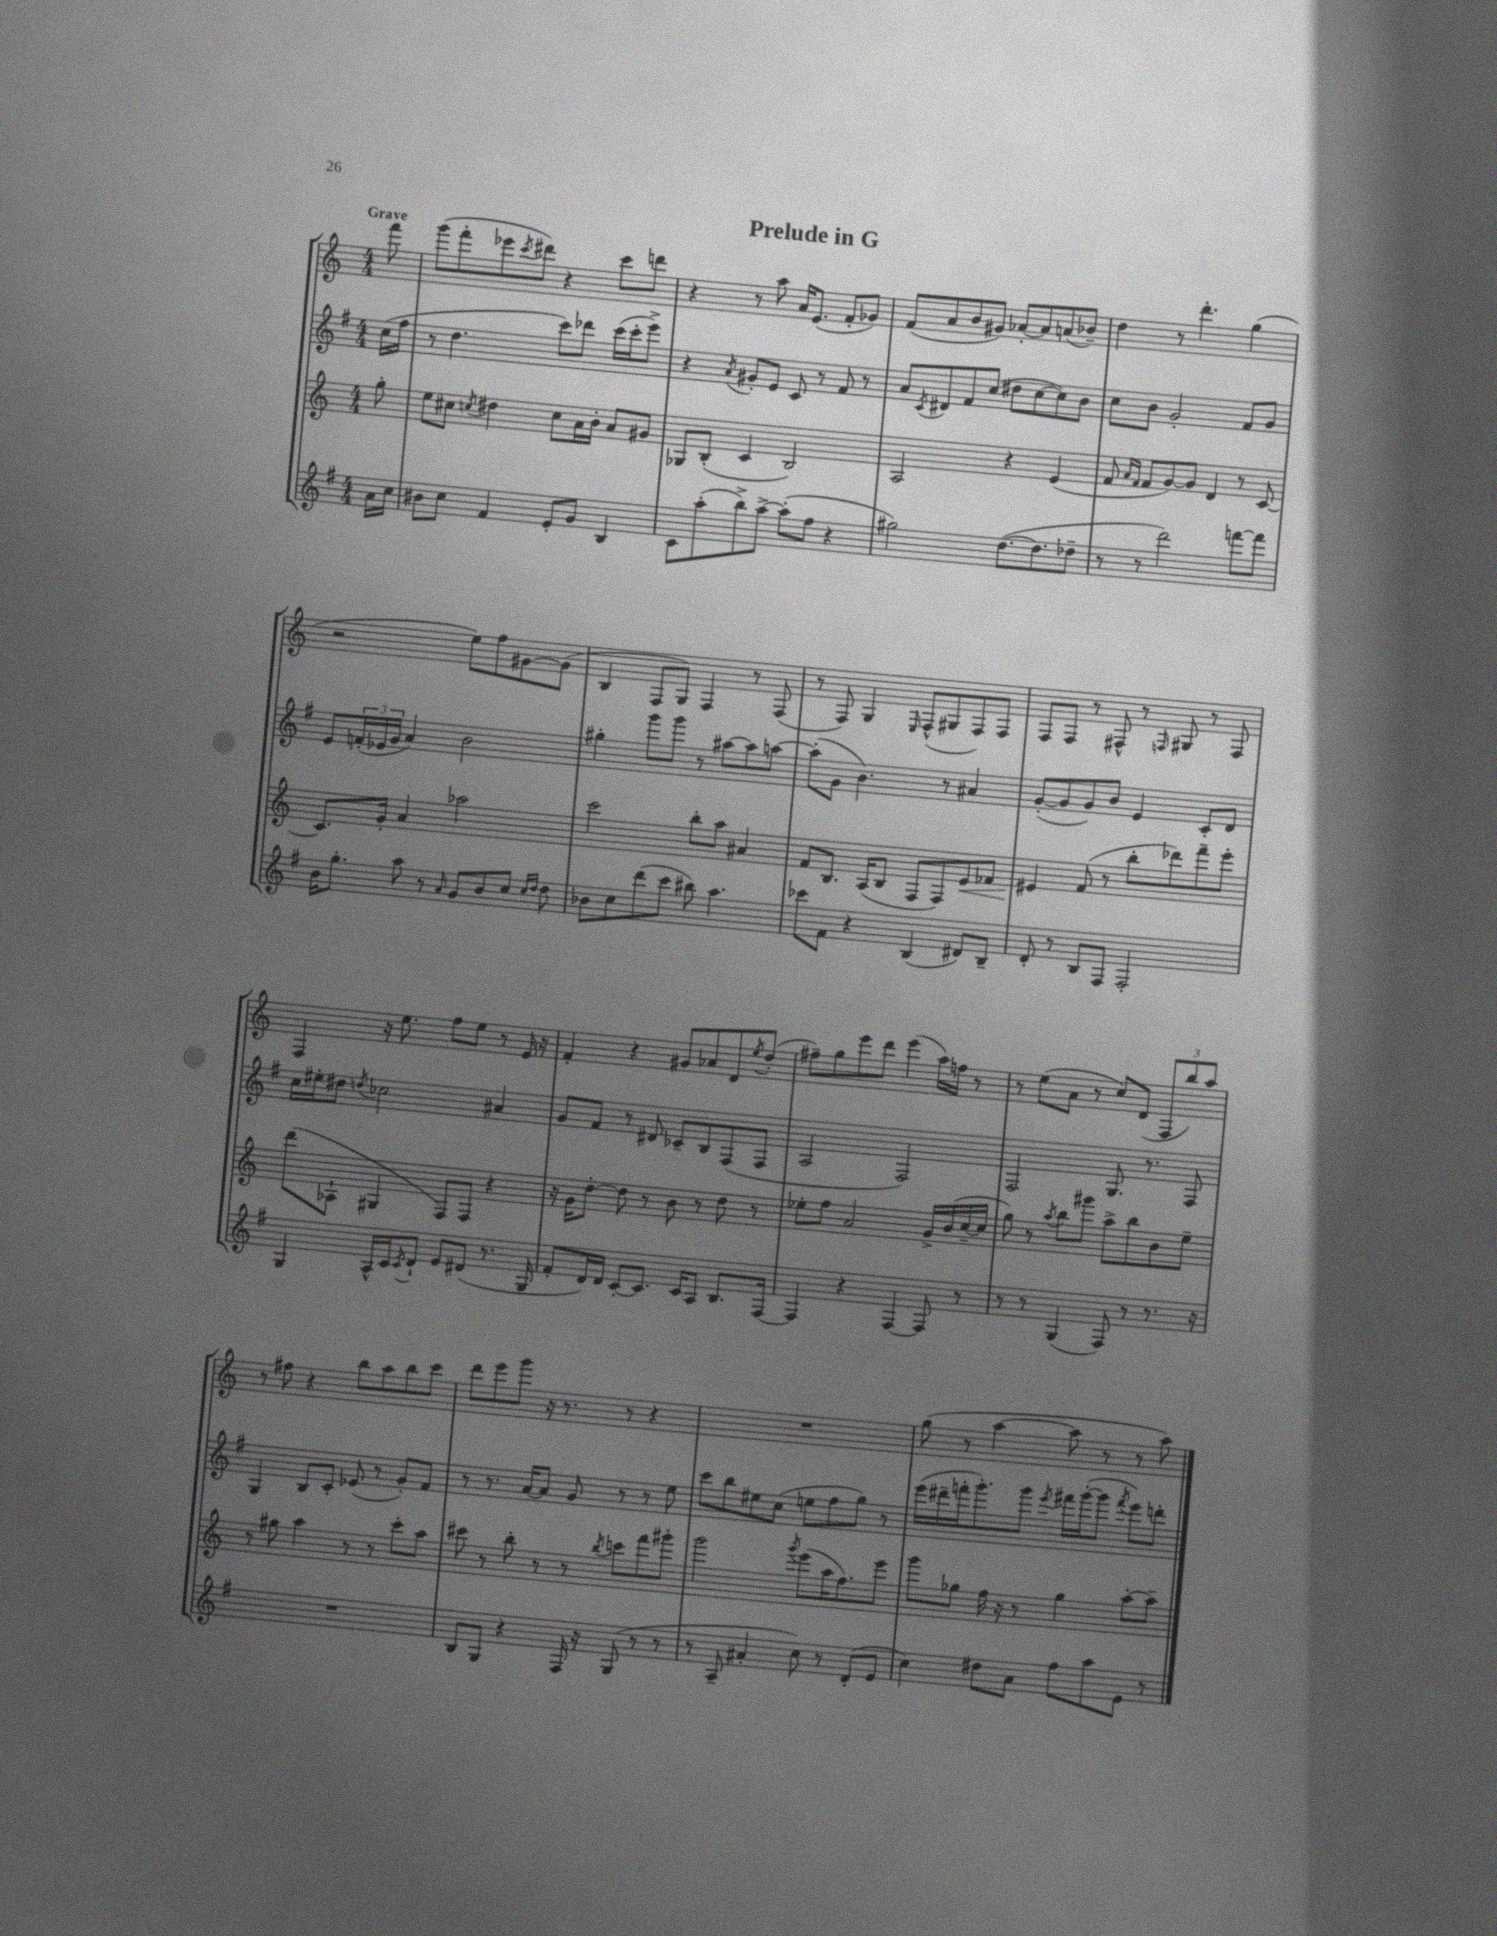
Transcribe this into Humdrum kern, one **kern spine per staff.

**kern	**kern	**kern	**kern
*staff4	*staff3	*staff2	*staff1
*clefG2	*clefG2	*clefG2	*clefG2
*k[f#]	*k[]	*k[f#]	*k[]
*M4/4	*M4/4	*M4/4	*M4/4
16a	8gg'	(16cc	8fff
16cc	.	16ff#	.
=	=	=	=
8b#	8ee	8r	(8ggg
8cc	8cc#	4.dd	8fff'
.	8qcc	.	.
4f#	4dd#	.	8eee-
.	.	.	8qccc
.	.	.	8ddd#)
8e'	8cc	8ccc)	4r
8g	16a	8ddd-	.
.	16b'	.	.
4B	8a	(16ccc	8ccc
.	.	16ccc'	.
.	8g#	8eee^)	8ddd
=	=	=	=
8c	8G-	4r	4r
(8aa'	(8B'	.	.
.	.	8qa	.
8bb^)	4c	8g#'	8r
[8aa^	.	8e	8aa
(8aa']	2B)	8c	16a
.	.	.	(8.e
8ff#	.	8r	.
4r	.	8f#	8f'
.	.	8r	8g-)
=	=	=	=
2gg#)	2A	8a	(8f
.	.	8qc	.
.	.	8d#	8a
.	.	8f#	8b
.	.	(8cc	8g#)
([8.dd	4r	8dd#	[8a-'
.	.	[8cc	8a-]
8.dd]	.	.	.
.	(4e	8cc])	(8a
8dd-~	.	8b	8b-~)
=	=	=	=
8r	8f	8cc	4dd
.	16qqa	.	.
.	16qqf	.	.
8r	8f	8b	.
2ddd)	[8g)	2g'	8r
.	8g]	.	4.ddd'
.	4d	.	.
[8fff	8r	8f#	(4gg
8fff]	[8c	8g	.
=	=	=	=
16b	8.c]	8e	2r
8.gg'	.	.	.
.	.	(24f'	.
.	.	24e-	.
.	16g'	.	.
.	.	24g	.
8aa	4a	4a)	.
8r	.	.	.
16qqa	.	.	.
8g	2aa-	2b	8ee)
8b	.	.	8ff
8cc	.	.	[8g#
16qqcc	.	.	.
16qqdd	.	.	.
8dd	.	.	(8g#]
=	=	=	=
8b-	2ccc	4gg#'	4B
8cc	.	.	.
(8ddd	.	8ggg	8F
8ccc	.	8ggg	8G)
8bb#)	8bb'	8r	4F
4.aa	8aa	[8aa#	.
.	4a#	8aa#]	8r
.	.	[8aa	(8F
=	=	=	=
8ccc-	8f	(8aa']	8r
8f#	8.B	8g	8F)
4r	.	4.b)	4G
.	(16A	.	.
.	8B	.	.
.	.	.	16qqE
(4B	8F	.	(8F^^
.	8F)	8r	8G#
8d#)	8e	4a#	8F)
8B~	8f-	.	8F
=	=	=	=
8d'	4e#	([8g'	8F
8r	.	8g]	8F
8B	(8f	8g)	8r
8F#	8r	8b	8F#^^
2F#'	8bb'	4e	8r
.	.	.	16qqF
.	8ddd-)	.	8G#
.	8fff~	8c'	8r
.	8eee'	8d	8F
=	=	=	=
4G	(8ddd	16cc	4F
.	.	16ee#'	.
.	8A-`	8dd#	.
.	.	8qdd	.
16A^^	4G#	2cc-	16r
16c	.	.	8.ee
8qc	.	.	.
8d`	.	.	.
8e	8F)	.	8ff
(8d#	8F	.	8ee
8.r	4r	4a#	8r
.	.	.	16e
16G	.	.	16r
=	=	=	=
8f#'	16r	8g	4f'
.	16g	.	.
16d)	[8dd'	8f#	.
16d	.	.	.
[8c'	8dd]	8r	4r
8.c]	8r	8d#	.
.	8b	8c-~	8g#
16c	.	.	.
8A	8r	8B	8a-
8.B	8dd	(8F#	8d
.	.	.	8qee
.	8r	8F#	(8dd'
[16F#	.	.	.
=	=	=	=
4F#]	8ee-'	2A	8ff#~)
.	8ff	.	8gg
4r	2a	.	8eee
.	.	.	8ddd
[4F#	.	2F#)	(4eee
8F#]	16g^	.	16aa)
.	(16b	.	16ff
8r	[16cc~	.	8r
.	16cc]	.	.
=	=	=	=
8r	8gg)	2F#	8r
8r	8r	.	(8ee
.	8qaa	.	.
(4G	8bb	.	8a
.	8ggg#	.	8r
8F#)	8aa^	8.G	8cc)
8r	8bb	.	(8d
.	.	8.r	.
8.r	8b	.	12F
.	.	.	12bb)
.	8ee~	8F#	.
.	.	.	12aa
16r	.	.	.
=	=	=	=
1r	8r	4G	8r
.	8gg#	.	8ff#
.	4aa	8B	4r
.	.	8c'	.
.	8r	(8e-	8bb
.	8r	8r	8aa
.	8ccc'	8g')	8bb
.	8aa	8f#	8ccc
=	=	=	=
8B	8ccc#	8r	8ddd
8G	8r	8.r	8eee
4r	8bb'	.	8ggg
.	.	[16a	.
.	8r	8a]	16r
.	.	.	8.r
16F#	8r	8g	.
16r	.	.	.
.	8qbb	.	.
(8G	8ccc	8r	8r
8r	8fff	8r	4r
8r	8ggg#'	8ee	.
=	=	=	=
8r	2ggg	8ccc	1r
8A~	.	8bb	.
4a#'	.	8ee#	.
.	.	(8cc	.
.	8qggg	.	.
8cc)	(8eee	8ee	.
8r	16aa	8ff#	.
.	8.ff)	.	.
(8d'	.	8gg)	.
8e	8eee	8r	.
=	=	=	=
4cc)	8ggg	(16eee	(8gg
.	.	16ddd#~	.
.	8gg-	16fff'	8r
.	.	8.ggg')	.
8dd#	16ff	.	[4aa
.	16r	.	.
8a	8r	8ggg	.
.	.	8qeee	.
8ff#	4gg-	16fff#	8aa]
.	.	([16ggg'	.
8aa	.	8ggg]	8r
.	.	8qfff#	.
8e	[8aa'	8eee)	8r
8r	8aa~]	8ddd'	8aa)
==	==	==	==
*-	*-	*-	*-
